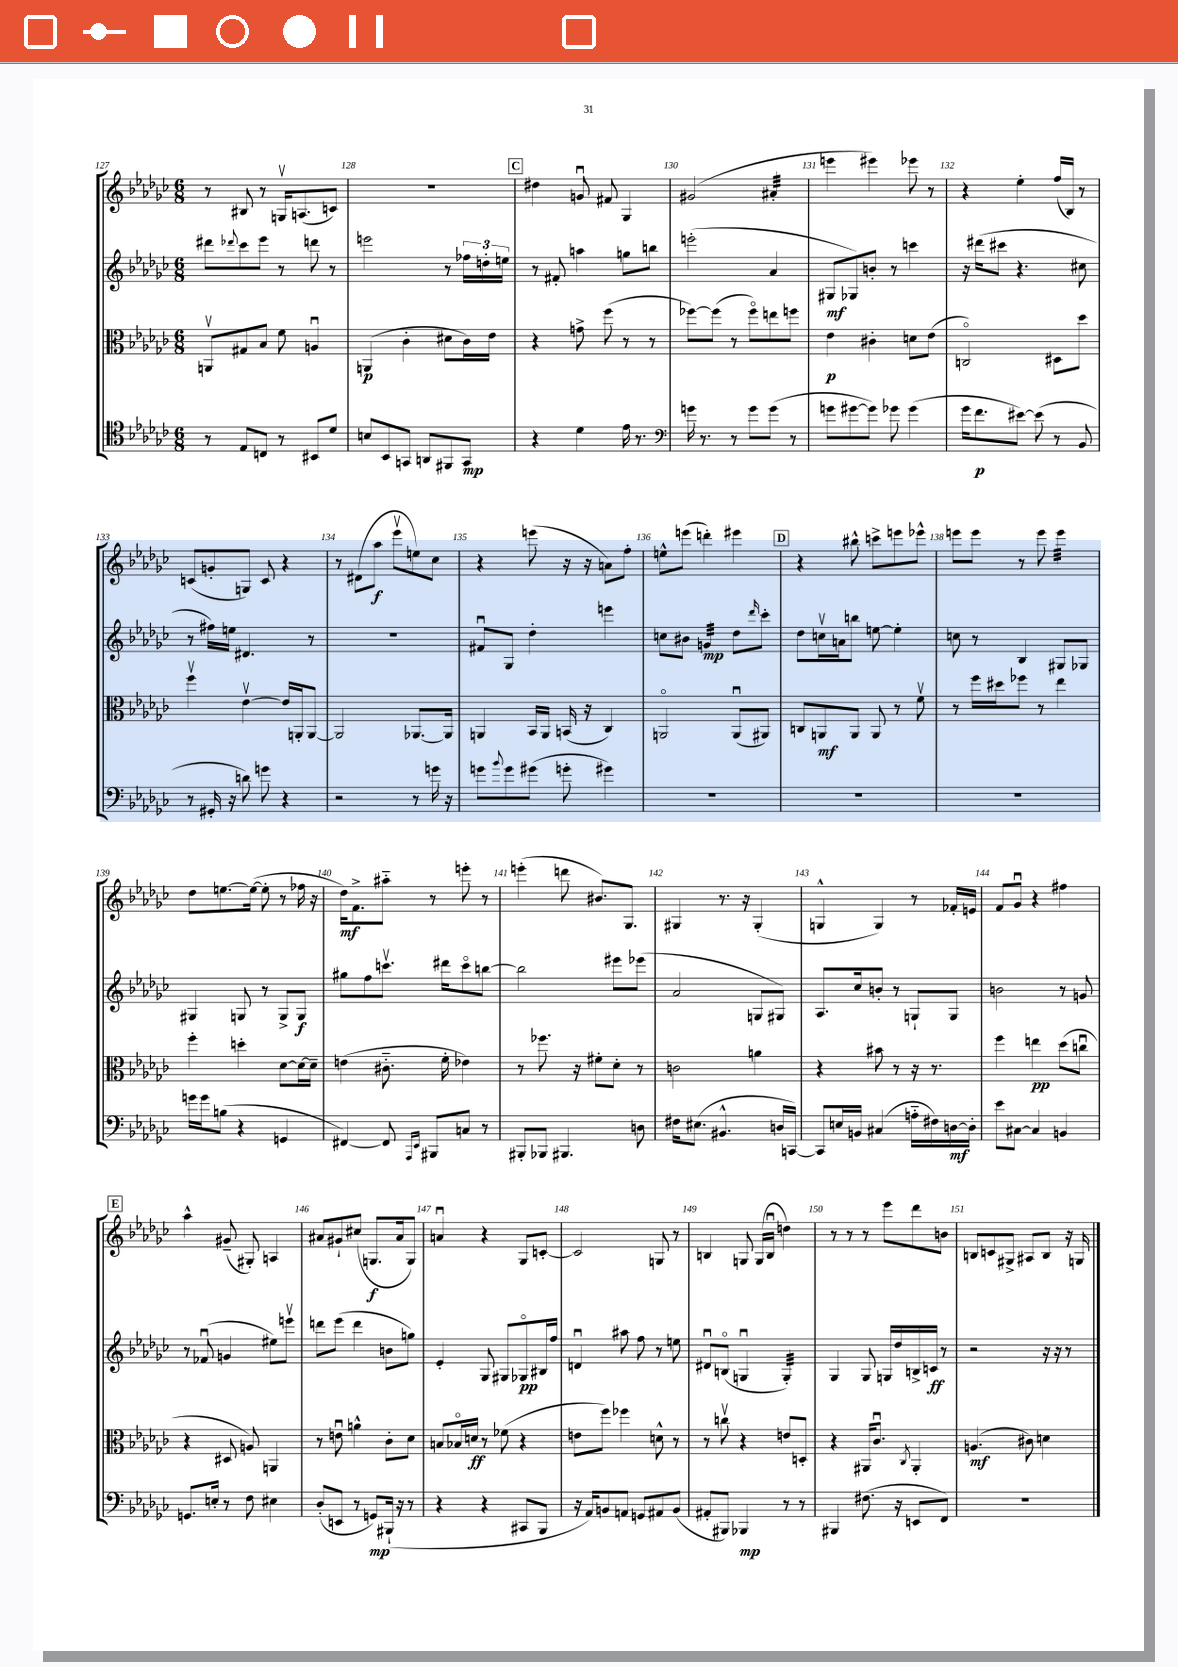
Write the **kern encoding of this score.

**kern	**kern	**kern	**kern
*staff4	*staff3	*staff2	*staff1
*clefC4	*clefC3	*clefG2	*clefG2
*k[b-e-a-d-g-c-]	*k[b-e-a-d-g-c-]	*k[b-e-a-d-g-c-]	*k[b-e-a-d-g-c-]
*M6/8	*M6/8	*M6/8	*M6/8
8r	8AAv/L	8ddd#\L	8r
.	.	8qqddd-/	.
8E-/L	8G#/	8ccc-\	8B#/
8C/J	8B-/J	8eee-\J	8r
8r	8f\	8r	16Gv/LK
.	.	.	(8.A/
8BB#/L	4Au/	8ddd\	.
8d-/J	.	8r	8c/J)
=	=	=	=
8B/L	(4AA/	2eee\	2.r
8BB-/	.	.	.
8GG/J	4c-'\	.	.
8AA/L	.	.	.
8FF#/	8d#\L	8r	.
8GG/J	16c-\L)	24ff-\LL	.
.	.	24dd'\	.
.	16e-\JJ	.	.
.	.	24ee\JJ	.
=	=	=	=
4r	4r	8r	4dd#\
.	.	8f#'/	.
4d-\	8g^\	4aa\	8gu/
.	(8ff\	.	8f#/
16e-\	8r	8gg\L	4G-/
8.r	.	.	.
.	8r	8bb\J	.
=	=	=	=
*clefF4	*	*	*
16g\	[8ff-\L)	(2eee'\	(2g#/
8.r	.	.	.
.	(8ff-\]J	.	.
8r	8r	.	.
8g\L	8ff-o\L)	.	.
(8g\J	8ee\	4a-/	4a#'/
8r	8ff\J	.	.
=	=	=	=
8g\L	4e-\	8G#/L	4eee\
[8g#\	.	8G-/)	.
8g#\]J)	4c#'\	8b'/J	4eee#\)
8g-\	.	8r	.
(4g-\	8d\L	4ccc\	8eee-\
.	(8e-\J	.	8r
=	=	=	=
16g-\LK	2Co/)	16r	4r
8.f\	.	(16ddd#\LK	.
.	.	8ccc#\J	.
[8e#\J)	.	4.r	4ee-'\
(8e#\]	.	.	.
8r	8D#\L	.	(16ff/LL
.	.	.	16B-/JJ)
8BB-/	8dd-\J	8cc#\	8r
=	=	=	=
8r	4ffv\	8r	(8c/L
16GG#'/	.	16ff#\LL)	8g'/
16r	.	16ee\JJ	.
8d\)	[4e-v\	4.d#/	8G/J)
8g\	.	.	8c/
4r	16e-/]LL	.	4r
.	16AA'/J	.	.
.	[8AA/J	8r	.
=	=	=	=
2r	2AA/]	2.r	8r
.	.	.	(8d#\L
.	.	.	8aa-\J
.	.	.	8eee-v\L
8r	[8.AA-/L	.	8ee\)
16g\	.	.	8cc-\J
16r	16AA-/]Jk	.	.
=	=	=	=
8g\L	4AA/	8f#u/L	4r
8qqb-/	.	.	.
8g\	.	8G-/J	.
(8g#\J	16BB-/LL	4dd-'\	(8eee\
.	16AA/JJ	.	.
8g'\	(16BB/	.	16r
.	16r	.	16r
4g#\)	4C-/)	4eee\	8a\L)
.	.	.	8ff'\J
=	=	=	=
2.r	2AAo/	8cc\L	8ee^^\L
.	.	8b#\J	(8eee\J
.	.	4g/	4ddd'\)
.	(8AAu/L	8dd-\L	4eee#\
.	.	16qqddd-/	.
.	8AA#/J)	8ccc-'\J	.
=	=	=	=
2.r	8C/L	8dd-\L	4r
.	8AA/	16ccv\L	.
.	.	16a\J	.
.	8AA/J	8bb\J	8bb#^^\
.	8AA/	[8ee\	8ccc^\L
.	8r	4ee'\]	8eee\
.	8fv\	.	8eee-^^\J
=	=	=	=
2.r	8r	8cc\	8eee\L
.	16ff\LL	8r	8eee\J
.	16dd#\J	.	.
.	8ff-\J	4B-/	8r
.	8r	.	8eee\
.	4ee-\	8G#/L	4eee\
.	.	8G-/J	.
=	=	=	=
16g\LL	4ff'\	4G#/	8dd-\L
16g\J	.	.	.
(8B\J	.	.	[8.ee\
4r	4dd'\	8G/	.
.	.	.	(16ee\_Jk
.	.	8r	8ee'\]
4GG/	[8d-\L	8G^/L	8r
.	16d-\_L	8G/J	16ff-\
.	16d-~\]JJ	.	16r
=	=	=	=
[4FF#/)	(4e\	8gg#\L	16dd-\LK)
.	.	.	8.f^\
.	.	8ff\	.
8FF#/]	8.c#'~\	8.cccv\J	8aa#'~\J
16qqAAA-/LL	.	.	.
16qqEE-/JJ	.	.	.
8BBB#/L	.	.	8r
.	16f'\	16ddd#\LK	.
8C/J	4e-\)	8ccco\	8eee'\
8r	.	[8bb\J	8r
=	=	=	=
8BBB#'/L	8r	2bb\]	(4eee'\
8BBB-/J	8.ff-\	.	.
4.BBB#/	.	.	8ddd\
.	16r	.	.
.	8f#'\L	.	8.b#/L)
.	8d-'\J	8eee#\L	.
.	.	.	8.G-/J
8D\	8r	(8eee-\J	.
=	=	=	=
16F#\LK	2c\	2a-/	4G#/
(8.E#\J	.	.	.
4.BB#^^/	.	.	8.r
.	.	.	16r
.	4a\	8G/L	(4G#'/
16D/LL	.	8G#/J)	.
[16CC/JJ)	.	.	.
=	=	=	=
8CC/]L	4r	8.A-/L	4G^^/
16E/L	.	.	.
16BB/JJ	.	16cc-/k	.
(4C#/	8b#\	8b'/J	4G/)
.	8r	8r	.
16A'~\LL	16r	8G`/L	8r
16F#\)	8.r	.	.
[16D\	.	8G/J	16f-'/LL
16D'\]JJ	.	.	16e/JJ
=	=	=	=
8e-\L	4ff\	2b\	8f/L
[8C#\J	.	.	8g-u/J
4C#/]	4ee\	.	4r
4BB/	(8dd-\L	8r	4ff#\
.	8ccu\J	8g/	.
=	=	=	=
8.GG/L	4r	8r	4aa-^^\
.	.	(8f-u/	.
16E'/Jk	.	.	.
8r	8D#/	4g/	(8g#~/
8F\	8A/)	.	8G#'/)
4E#\	4AA/	8ee#\L)	4A/
.	.	8eeev\J	.
=	=	=	=
(8D-'/L	8r	8ddd\L	8a#/L
8EE/J	8eu\	(8eee-\J	8g#`/
8r	4a^^\	4ddd\	(8cc#/J
8GG/L)	.	.	8.G/L
(16BBB#`/Jk	8c-'\L	8b\L	.
16r	.	.	16a#/k
8r	8d-\J	8gg\J)	8G/J)
=	=	=	=
4r	8B/L	4e-'/	4au/
.	16B-o/L	.	.
.	16d/JJ	.	.
4r	8r	8G-/	4r
.	(8f-\	8G#/L	.
8CC#/L	4r	8G-o/	8G-/L
8BBB-/J	.	16B#/L	[8c'/J
.	.	16ff/JJ	.
=	=	=	=
16r	8e\L	4du/	2c/]
16AA-/LK)	.	.	.
8BB/	8ff\J)	.	.
8AA/J	4ff-\	8aa#\	.
8GG/L	.	8ff\	.
8AA#/	8d^^\	8r	8G/
(8BB/J	8r	8ee\	8r
=	=	=	=
8AA#'/L	8r	8d#u/L	4B/
8BBB#/J)	8ccv\	(8Bo/J	.
4BBB-/	4r	4Gu/	8G/
.	.	.	(16G/LL
.	.	.	16Bu/JJ
8r	8e/L	4G'/)	4dd\)
8r	8D'/J	.	.
=	=	=	=
4BBB#/	4r	4G-/	8r
.	.	.	8r
(8.F#\	16AA#/LK	8G-/	8r
.	8.c-u/J	.	.
.	.	16G/LL	8eee-\L
16r	.	16dd-/	.
.	8qC-/	.	.
8EE/L	4AA#'/	16B^/	8ddd-\
.	.	16c/JJ	.
8FF/J)	.	8r	8b\J
=	=	=	=
2.r	(4.A/	2r	8B/L
.	.	.	8c/
.	.	.	8G#^/J
.	8c#\)	.	8A#/L
.	4d\	16r	8B/J
.	.	16r	.
.	.	8r	16r
.	.	.	16G/
==	==	==	==
*-	*-	*-	*-
